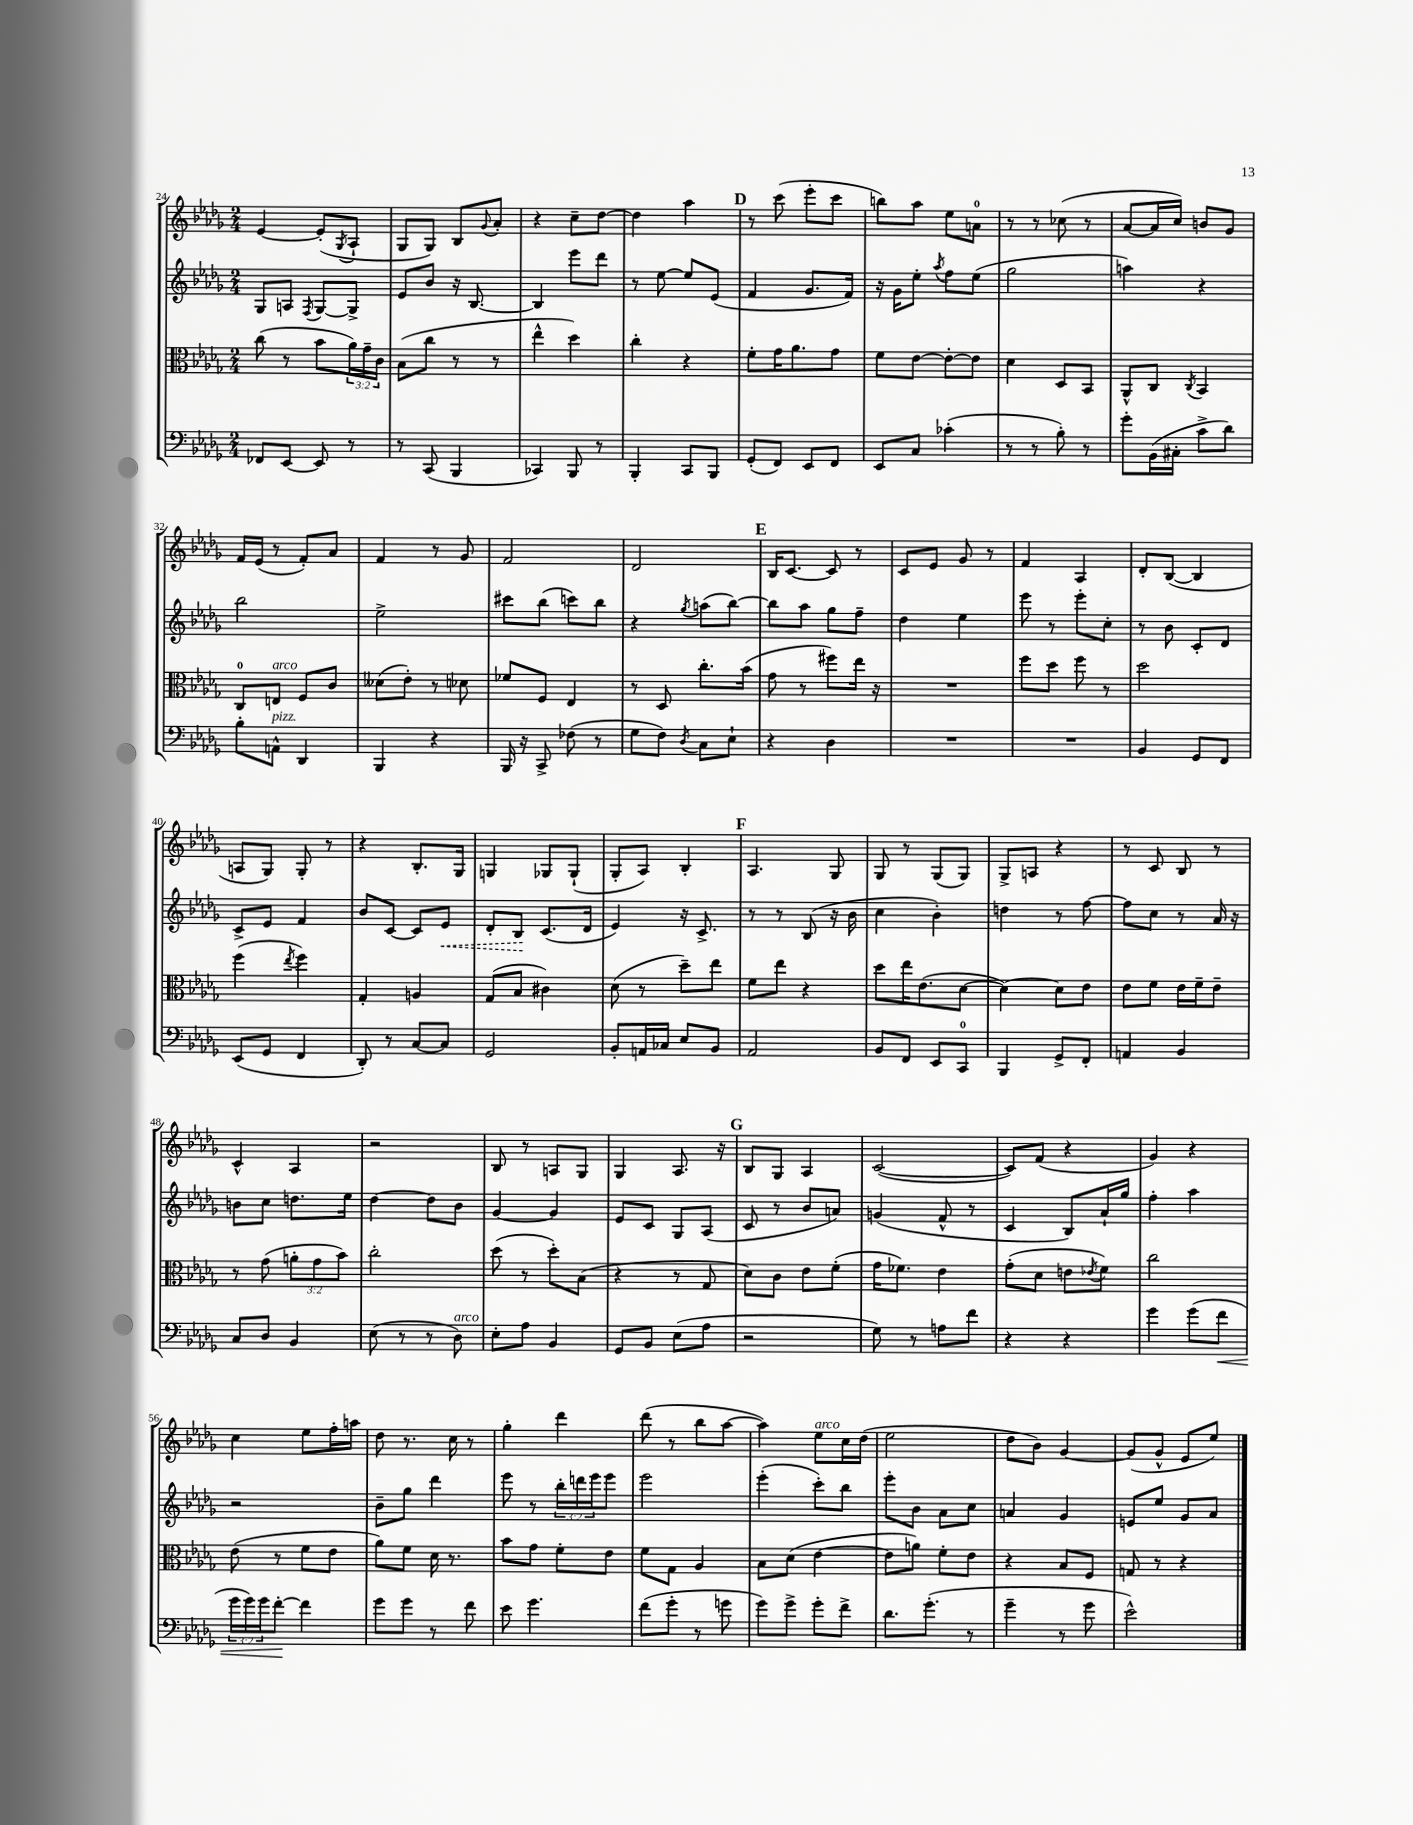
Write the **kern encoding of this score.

**kern	**dynam	**kern	**kern	**dynam	**kern
*part4	*part4	*part3	*part2	*part2	*part1
*staff4	*staff4	*staff3	*staff2	*staff2	*staff1
*clefF4	*	*clefC3	*clefG2	*	*clefG2
*k[b-e-a-d-g-]	*	*k[b-e-a-d-g-]	*k[b-e-a-d-g-]	*	*k[b-e-a-d-g-]
*M2/4	*	*M2/4	*M2/4	*	*M2/4
=24	=24	=24	=24	=24	=24
8FF-X/L	.	(8cc\	8G-/L	.	[4e-/
[8EE-/J	.	8r	8An/J	.	.
.	.	.	8qF/	.	.
8EE-/]	.	8b-\L	[8G-/L	.	(8e-'/L]
.	.	.	.	.	8qG-/
8r	.	24a-\L)	8G-^/J]	.	8A-`/J
.	.	24g-~\	.	.	.
.	.	24c\JJ	.	.	.
=25	=25	=25	=25	=25	=25
8r	.	(8B-\L	8e-/L	.	8G-/L
(8CC/	.	8cc\J	8b-/J	.	8G-/J)
4BBB-/	.	8r	16r	.	8B-/L
.	.	.	[8.B-/	.	.
.	.	.	.	.	8qqg-/
.	.	8r	.	.	8a-'/J
=26	=26	=26	=26	=26	=26
4CC-X/)	.	4ee-^^\	4B-/]	.	4r
8BBB-/	.	4dd-\)	8eee-\L	.	8cc~\L
8r	.	.	8ddd-\J	.	[8dd-\J
=27	=27	=27	=27	=27	=27
4BBB-'/	.	4cc'\	8r	.	4dd-\]
.	.	.	[8ee-\	.	.
8CC/L	.	4r	8ee-/L]	.	4aa-\
8BBB-/J	.	.	(8e-/J	.	.
!!LO:REH:place=s1:t=D
=28	=28	=28	=28	=28	=28
(8GG-'/L	.	8f'\L	4f/	.	8r
8FF/J)	.	16g-\K	.	.	(8ccc\
.	.	8.a-\	.	.	.
8EE-/L	.	.	8.g-/L	.	8eee-'\L
8FF/J	.	8g-\J	.	.	8ccc\J
.	.	.	16f/Jk)	.	.
=29	=29	=29	=29	=29	=29
8EE-/L	.	8f\L	16r	.	8bbn\L)
.	.	.	16g-\KL	.	.
8C/J	.	[8e-\J	8ee-'\J	.	8aa-\J
.	.	.	8qaa-/	.	.
(4c-X'\	.	8e-'\L_	8ff\L	.	8ee-\L
.	.	8e-\J]	(8ee-\J	.	8an\J
=30	=30	=30	=30	=30	=30
8r	.	4d-\	2gg-\	.	8r
8r	.	.	.	.	8r
8B-'\)	.	8D-/L	.	.	(8cc-X\
8r	.	8BB-/J	.	.	8r
=31	=31	=31	=31	=31	=31
8g-'\L	.	8AA-^^/L	4aan\)	.	[8a-/L
(16BB-\L	.	8C/J	.	.	16a-/L]
16C#X'\JJ	.	.	.	.	16cc/JJ)
.	.	8qC/	.	.	.
8c^\L	.	4BB-/	4r	.	8bn/L
8d-\J)	.	.	.	.	8g-/J
!!LO:LB:g=z
=32	=32	=32	=32	=32	=32
8B-'\L	.	8C/L	2bb-\	.	16f/LL
.	.	.	.	.	(16e-/JJ
!	!	!LO:TX:a:i:t=arco	!	!	!
!LO:TX:a:i:t=pizz.	!	!	!	!	!
8AAn^^\J	.	8En/J	.	.	8r
4DD-/	.	8F/L	.	.	8f'/L)
.	.	8c/J	.	.	8a-/J
=33	=33	=33	=33	=33	=33
4BBB-/	.	(8d--X\L	2ee-^\	.	4f/
.	.	8e-'\J)	.	.	.
4r	.	8r	.	.	8r
.	.	8d-X\	.	.	8g-/
=34	=34	=34	=34	=34	=34
16BBB-/	.	8f-X/L	8ccc#X\L	.	2f/
16r	.	.	.	.	.
8CC^/	.	8F/J	(8bb-\J	.	.
(8F-X\	.	4E-/	8cccn\L)	.	.
8r	.	.	8bb-\J	.	.
=35	=35	=35	=35	=35	=35
8G-\L	.	8r	4r	.	2d-/
8F\J)	.	8D-/	.	.	.
8qD-/	.	.	8qgg-/	.	.
8C\L	.	8.cc'\L	(8aan\L	.	.
8E-`\J	.	.	[8bb-\J)	.	.
.	.	(16b-\Jk	.	.	.
!!LO:REH:place=s1:t=E
=36	=36	=36	=36	=36	=36
4r	.	8g-\	8bb-\L]	.	16B-/KL
.	.	.	.	.	[8.c/J
.	.	8r	8aa-\J	.	.
4D-\	.	8ff#X\L)	8gg-\L	.	8c/]
.	.	16ee-\Jk	8ff~\J	.	8r
.	.	16r	.	.	.
=37	=37	=37	=37	=37	=37
2r	.	2r	4dd-\	.	8c/L
.	.	.	.	.	8e-/J
.	.	.	4ee-\	.	8g-/
.	.	.	.	.	8r
=38	=38	=38	=38	=38	=38
2r	.	8ff\L	8eee-\	.	4f/
.	.	8dd-\J	8r	.	.
.	.	8ff\	8eee-'\L	.	4A-/
.	.	8r	8cc'\J	.	.
=39	=39	=39	=39	=39	=39
4BB-/	.	2dd-\	8r	.	8d-'/L
.	.	.	8b-\	.	([8B-/J
8GG-/L	.	.	8c'/L	.	4B-/]
8FF/J	.	.	8d-/J	.	.
!!LO:LB:g=z
=40	=40	=40	=40	=40	=40
(8EE-/L	.	(4ff\	8c^/L	.	8An/L
8GG-/J	.	.	8e-/J	.	8G-/J)
.	.	8qee-/	.	.	.
4FF/	.	4ff\)	4f/	.	8G-'/
.	.	.	.	.	8r
=41	=41	=41	=41	=41	=41
8DD-'/)	.	4G-'/	8b-/L	.	4r
8r	.	.	[8c/J	.	.
[8C/L	.	4An/	8c/L]	.	8.B-'/L
!	!	!	!	!LO:HP:b	!
8C/J]	.	.	8e-/J	<	.
.	.	.	.	.	16G-/Jk
=42	=42	=42	=42	=42	=42
2GG-/	.	(8G-/L	8d-'/L	.	4Gn/
.	.	8B-/J	8B-/J	.	.
.	.	4c#X\)	(8.c/L	[	8G-X/L
.	.	.	.	.	(8G-`/J
.	.	.	16d-/Jk	.	.
=43	=43	=43	=43	=43	=43
8BB-'/L	.	(8d-\	4e-/)	.	8G-'/L
16AAn/L	.	8r	.	.	8A-/J)
16C-X/JJ	.	.	.	.	.
8E-/L	.	8dd-~\L)	16r	.	4B-'/
.	.	.	8.c^/	.	.
8BB-/J	.	8ee-\J	.	.	.
!!LO:REH:place=s1:t=F
=44	=44	=44	=44	=44	=44
2AA-/	.	8f\L	8r	.	4.A-/
.	.	8ee-\J	8r	.	.
.	.	4r	(8B-/	.	.
.	.	.	16r	.	8G-/
.	.	.	16b-\	.	.
=45	=45	=45	=45	=45	=45
8BB-/L	.	8dd-\L	4cc\	.	8G-/
8FF/J	.	16ee-\K	.	.	8r
.	.	(8.e-\	.	.	.
8EE-/L	.	.	4b-'\)	.	(8G-/L
8CC/J	.	[8d-\J	.	.	8G-/J)
=46	=46	=46	=46	=46	=46
4BBB-/	.	4d-\_)	4ddn\	.	8G-^/L
.	.	.	.	.	8An/J
8GG-^/L	.	8d-\L]	8r	.	4r
8FF'/J	.	8e-\J	[8ff\	.	.
=47	=47	=47	=47	=47	=47
4AAn/	.	8e-\L	8ff\L]	.	8r
.	.	8f\J	8cc\J	.	8c/
4BB-/	.	16e-\LL	8r	.	8B-/
.	.	16f~\J	.	.	.
.	.	8e-~\J	16a-/	.	8r
.	.	.	16r	.	.
!!LO:LB:g=z
=48	=48	=48	=48	=48	=48
8C/L	.	8r	8bn\L	.	4c^^/
8D-/J	.	(8g-\	8cc\J	.	.
4BB-/	.	12an'\L	8.ddn\L	.	4A-/
.	.	12g-\	.	.	.
.	.	12b-\J)	.	.	.
.	.	.	16ee-\Jk	.	.
=49	=49	=49	=49	=49	=49
(8E-\	.	2cc'\	[4dd-\	.	2r
8r	.	.	.	.	.
8r	.	.	8dd-\L]	.	.
!LO:TX:a:i:t=arco	!	!	!	!	!
8D-\)	.	.	8b-\J	.	.
=50	=50	=50	=50	=50	=50
8E-'\L	.	(8dd-\	[4g-/	.	8B-/
8A-\J	.	8r	.	.	8r
4BB-/	.	8dd-'\L)	4g-/]	.	8An/L
.	.	(8B-\J	.	.	8G-/J
=51	=51	=51	=51	=51	=51
8GG-/L	.	4r	8e-/L	.	4G-/
8BB-/J	.	.	8c/J	.	.
(8E-\L	.	8r	8G-/L	.	8.A-/
8A-\J	.	8G-/	(8A-/J	.	.
.	.	.	.	.	16r
!!LO:REH:place=s1:t=G
=52	=52	=52	=52	=52	=52
2r	.	8d-\L)	8c/	.	8B-/L
.	.	8c\J	8r	.	8G-/J
.	.	8e-\L	8b-/L	.	4A-/
.	.	(8f'\J	8an/J)	.	.
=53	=53	=53	=53	=53	=53
8G-\)	.	16g-\KL	(4gn/	.	([2c/
.	.	8.f-X\J)	.	.	.
8r	.	.	.	.	.
8An\L	.	4e-\	8f^^/	.	.
8f\J	.	.	8r	.	.
=54	=54	=54	=54	=54	=54
4r	.	(8g-'\L	4c/	.	8c/L])
.	.	8d-\J	.	.	(8f/J
4r	.	8en\L	8B-/L)	.	4r
.	.	8qe-X/	.	.	.
.	.	8f\J)	16a-`/L	.	.
.	.	.	16gg-/JJ	.	.
=55	=55	=55	=55	=55	=55
4g-\	.	2cc\	4ff'\	.	4g-/)
(8g-\L	.	.	4aa-\	.	4r
!	!LO:HP:b	!	!	!	!
8f\J	<	.	.	.	.
!!LO:LB:g=z
=56	=56	=56	=56	=56	=56
24g-\LL	.	(8e-\	2r	.	4cc\
24g-\)	.	.	.	.	.
24g-\J	.	.	.	.	.
[8f'\J	.	8r	.	.	.
4f\]	[	8f\L	.	.	8ee-\L
.	.	8e-\J	.	.	16ff'\L
.	.	.	.	.	16aan\JJ
=57	=57	=57	=57	=57	=57
8g-\L	.	8a-\L)	8b-~\L	.	8dd-\
8g-\J	.	8f\J	8gg-\J	.	8.r
8r	.	16d-\	4ddd-\	.	.
.	.	8.r	.	.	16cc\
8f\	.	.	.	.	8r
=58	=58	=58	=58	=58	=58
8e-\	.	8b-\L	8eee-\	.	4gg-'\
4.g-\	.	8g-\J	8r	.	.
.	.	8f'\L	24bb-'\LL	.	4ddd-\
.	.	.	24dddn\	.	.
.	.	.	24eee-\J	.	.
.	.	8e-\J	8eee-\J	.	.
=59	=59	=59	=59	=59	=59
(8f\L	.	8f\L	2eee-\	.	(8ddd-\
8g-'\J	.	8G-\J	.	.	8r
8r	.	4A-/	.	.	8bb-\L
8gn\	.	.	.	.	[8aa-\J
=60	=60	=60	=60	=60	=60
8g-\L)	.	8B-\L	(4eee-'\	.	4aa-\])
8g-^\J	.	(8d-\J	.	.	.
!	!	!	!	!	!LO:TX:a:i:t=arco
8g-'\L	.	[4e-\	8ccc'\L)	.	8ee-\L
8f^\J	.	.	8bb-\J	.	16cc\L
.	.	.	.	.	(16dd-\JJ
=61	=61	=61	=61	=61	=61
8.d-\L	.	8e-\L]	8eee-'\L	.	2ee-\
.	.	8an\J)	8b-\J	.	.
(8.g-'\J	.	.	.	.	.
.	.	8f'\L	8a-\L	.	.
8r	.	8e-\J	8cc\J	.	.
=62	=62	=62	=62	=62	=62
4g-~\	.	4r	4an/	.	8dd-\L
.	.	.	.	.	8b-\J)
8r	.	8B-/L	4g-/	.	[4g-/
8g-\	.	8F/J	.	.	.
=63	=63	=63	=63	=63	=63
2e-^^\)	.	8Gn/	8en/L	.	(8g-/L]
.	.	8r	8ee-/J	.	8g-^^/J
.	.	4r	8g-/L	.	8e-/L
.	.	.	8a-/J	.	8ee-/J)
==	==	==	==	==	==
*-	*-	*-	*-	*-	*-
